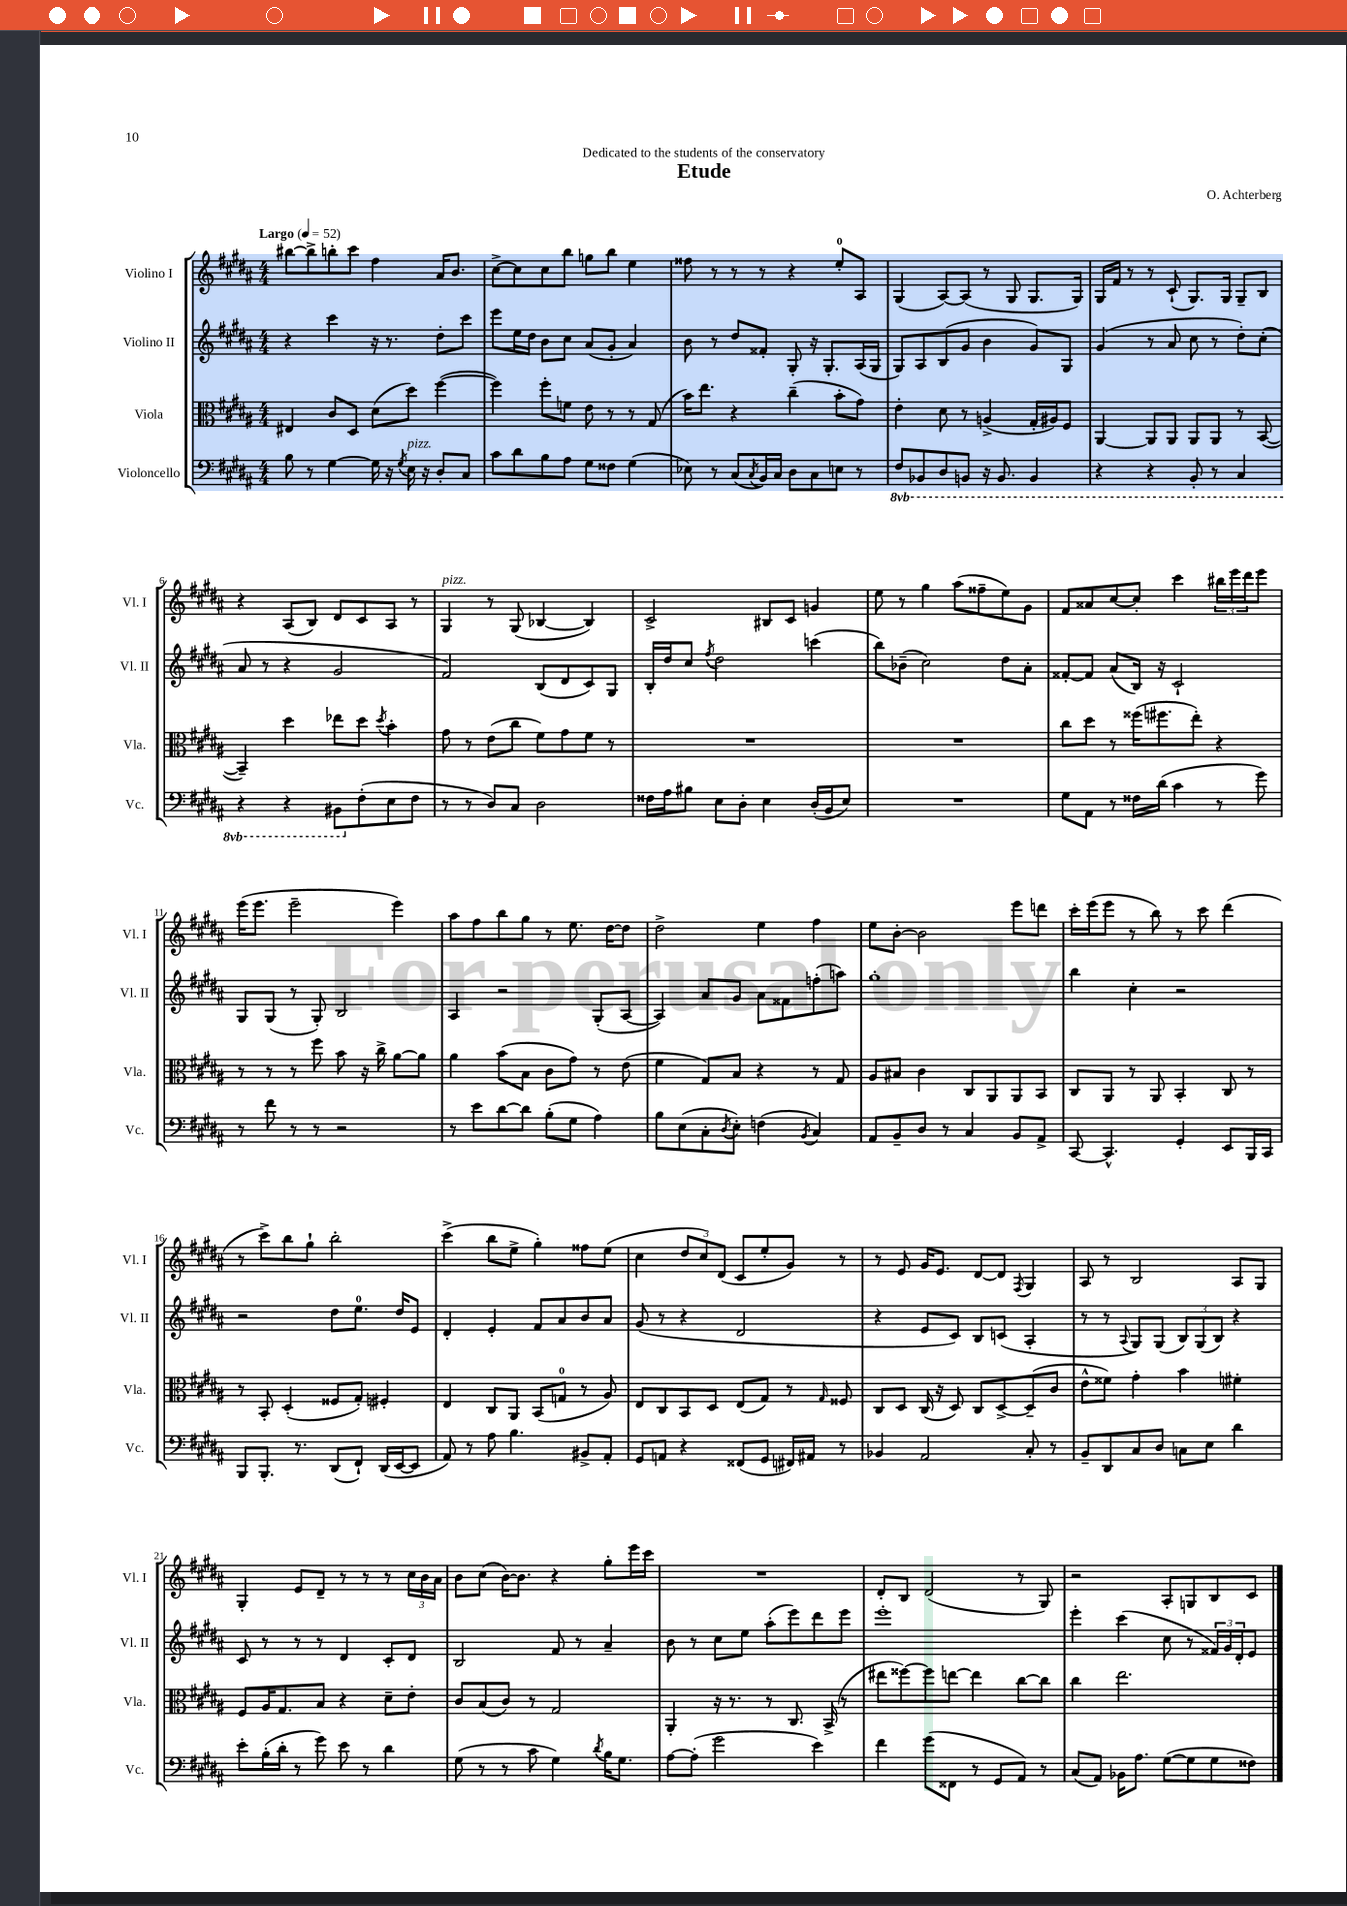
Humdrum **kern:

**kern	**kern	**kern	**kern
*staff4	*staff3	*staff2	*staff1
*clefF4	*clefC3	*clefG2	*clefG2
*k[f#c#g#d#a#]	*k[f#c#g#d#a#]	*k[f#c#g#d#a#]	*k[f#c#g#d#a#]
*M4/4	*M4/4	*M4/4	*M4/4
*MM52	*MM52	*MM52	*MM52
8B\	4E#/	4r	[8bb#\L
8r	.	.	8bb#^\]
[4G#\	8c#/L	4ccc#\	8bb'\
.	8D#/J	.	8ccc#\J
16G#\]	(8d#\L	16r	4ff#\
16r	.	8.r	.
8qG#/	.	.	.
16E\	8dd#\J)	.	.
16r	.	.	.
8D#'/L	([4ff#\	8dd#'\L	16a#/LK
.	.	.	8.b/J
8C#/J	.	8ccc#\J	.
=	=	=	=
8c#\L	4ff#\])	8eee\L	[8cc#^\L
8d#\	.	16ee\L	8cc#\]
.	.	16dd#\JJ	.
8B\	8ff#'\L	8b\L	8cc#\
8A#\J	8f\J	8cc#\J	8bb\J
8G#\L	8e\	(8a#/L	8gg\L
8F##\J	8r	8g#'/J	8bb\J
(4G#\	8r	4a#/)	4ee\
.	(8G#/	.	.
=	=	=	=
8E-\)	16b\LK)	8b\	8ff##\
.	8.ee\J	.	.
8r	.	8r	8r
(8C#/L	4r	8dd#/L	8r
8qC#/	.	.	.
16BB/L)	.	8f##'/J	8r
16C#/JJ	.	.	.
8D#\L	(4cc#~\	8G#'/	4r
8C#\	.	16r	.
.	.	8.G#'/L	.
8E\J	8b'\L	.	8ee'/L
8r	8g#\J)	(16A#/L	8A#/J
.	.	16G#/JJ	.
=	=	=	=
8FF#/L	4e'\	8G#/L)	(4G#/
8BBB-/	.	8A#/	.
8DD#/	8d#\	(8B/	[8A#/L)
8BBB/J	8r	8g#/J	(8A#/]J
16r	(4A^/	4b\	8r
8.BBB/	.	.	.
.	.	.	8G#/
4BBB/	16G#'/LL	8g#/L)	8.G#/L
.	16A#/J)	.	.
.	8F#/J	8G#/J	.
.	.	.	16G#/Jk)
=	=	=	=
4r	[4AA#/	(4g#/	16G#/LL
.	.	.	16f#/JJ
.	.	.	8r
4r	8AA#/]L	8r	8r
.	8AA#/J	8a#/	(8c#`/
8BBB'/	8AA#/L	8cc#\	8.G#/L)
8r	8AA#/J	8r	.
.	.	.	16G#/Jk
4CC#/	8r	8dd#'\L)	8G#~/L
.	([8BB/	(8cc#'\J	8B/J
=	=	=	=
4r	4BB~/])	8a#/	4r
.	.	8r	.
4r	4dd#\	4r	(8A#/L
.	.	.	8B/J)
8BBB#\L	8ee-\L	2g#/	8d#/L
(8F#'\	8dd#\J	.	8c#/
.	8qdd#/	.	.
8E\	4b'\	.	8A#/J
8F#\J	.	.	8r
=	=	=	=
8r	8g#\	2f#/)	4G#/
8r	8r	.	.
8D#/L)	(8e\L	.	8r
8C#/J	8cc#\J	.	(8G#/
2D#\	8f#\L)	(8B/L	[4B-/
.	8g#\	8d#/	.
.	8f#\J	8c#/)	4B-/])
.	8r	8G#/J	.
=	=	=	=
16F##\LL	1r	16B'/LL	2c#^/
16A#\J	.	16dd#/J	.
8B#\J	.	8cc#/J	.
.	.	8qff#/	.
8E\L	.	2dd#\	.
8D#'\J	.	.	.
4E\	.	.	8B#/L
.	.	.	8c#/J
(16D#'/LL	.	(4ccc\	4g/
16BB/J	.	.	.
8E/J)	.	.	.
=	=	=	=
1r	1r	8bb\L)	8ee\
.	.	(8b-~\J	8r
.	.	2cc#\)	4gg#\
.	.	.	(8aa#\L
.	.	.	8ff##~\
.	.	8dd#\L	8ee\)
.	.	8a#'\J	8g#\J
=	=	=	=
8G#\L	8cc#\L	[8f##'/L	8f#/L
8AA#\J	8dd#\J	8f##/]J	8a##/
8r	8r	(8a#/L	[8cc#/
16F##\LL	(16ff##\LK	16B/Jk)	8cc#'/]J
(16d#\JJ	8.ff#\	16r	.
4c#\	.	2c#`/	4ccc#\
.	8ee'\J)	.	.
8r	4r	.	24bb#\LL
.	.	.	24eee\
.	.	.	24ddd#\J
8g#\)	.	.	8eee\J
=	=	=	=
8r	8r	8G#/L	(16eee\LK
.	.	.	8.eee\J
8f#\	8r	(8G#/J	.
8r	8r	8r	2eee~\
8r	8ff#\	8G#'/)	.
2r	8b\	2B/	.
.	16r	.	.
.	16cc#^\	.	.
.	[8a#\L	.	4eee\)
.	8a#\]J	.	.
=	=	=	=
8r	4a#\	4A#/	8aa#\L
8e\L	.	.	8ff#\
[8d#\	(8b\L	2r	8bb\
8d#\]J	8B\J	.	8gg#\J
(8B'\L	8c#\L	.	8r
8G#\J	8g#\J)	.	8.ee\
4A#\)	8r	(8G#'/L	.
.	.	.	[16dd#\LK
.	(8e\	[8A#/J	8dd#\]J
=	=	=	=
8B\L	4f#\	4A#/])	2dd#^\
(8E\	.	.	.
8C#'\	8G#/L)	8a#/L	.
8qD#/	.	.	.
8E'\J)	8B/J	8g#/J	.
(4F\	4r	8a#\L	4ee\
.	.	8f##\	.
8qBB/	.	.	.
4C#/)	8r	(8ff'\	4ff#\
.	8G#/	8aa\J)	.
=	=	=	=
8AA#/L	8A#/L	1gg#'	8ee\L
8BB~/	8B#/J	.	[8b'\J
8D#/J	4c#\	.	2b\]
8r	.	.	.
4C#/	8C#/L	.	.
.	8AA#/	.	.
8BB/L	8AA#/	.	8eee\L
8AA#^/J	8BB/J	.	8ddd\J
=	=	=	=
[8CC#/	8C#/L	4bb\	16ccc#'\LL
.	.	.	(16eee\J
4.CC#^^/]	8AA#/J	.	8eee\J
.	8r	4cc#'\	8r
.	8AA#/	.	8bb\)
4GG#'/	4BB'/	2r	8r
.	.	.	8ccc#\
8EE/L	8C#/	.	(4ddd#\
16BBB/L	8r	.	.
16CC#/JJ	.	.	.
=	=	=	=
8BBB/L	8r	2r	8r
8.BBB'/J	8BB'/	.	8ccc#^\L)
.	(4D#'/	.	8bb\
8.r	.	.	.
.	.	.	8gg#`\J
(8DD#/L	8F##/L	8dd#\L	2bb'\
8FF#`/J)	8G#'/J)	8.ee\J	.
(16DD#/LL	4F#'/	.	.
[16EE/J	.	16dd#/LK	.
8EE/]J	.	8e/J	.
=	=	=	=
8AA#/)	4E/	4d#'/	(4ccc#^\
8r	.	.	.
8A#\	8C#/L	4e'/	8bb\L
4.B\	8AA#/J	.	8ee^\J
.	(8BB/L	8f#/L	4gg#'\)
.	8G/J	8a#/	.
8BB#^/L	8r	8b/	8ff##\L
8AA#'/J	8A#/)	8a#/J	(8ee\J
=	=	=	=
8GG#/L	8E/L	(8g#/	4cc#\
8AA/J	8C#/	8r	.
4r	8BB/	4r	12dd#/L
.	.	.	12cc#/)
.	8D#/J	.	.
.	.	.	(12d#/J
(8FF##/L	(8E/L	2d#/	8c#/L
8GG#/J	8G#/J)	.	8ee'/
16FF#/LL)	8r	.	8g#/J)
16AA#/JJ	.	.	.
.	16qqG#/	.	.
8r	8F##/	.	8r
=	=	=	=
4BB-/	8C#/L	4r	8r
.	8D#/J	.	8e/
2AA#/	(16C#/	8e/L	16g#/LK
.	16r	.	8.e/J
.	8D#/)	8c#/J)	.
.	8C#/L	8B/L	[8d#/L
.	[8D#^/	(8c/J	8d#/]J
.	.	.	8qF#/
8C#'/	(8D#~/]	4A#'/	4G#/
8r	8c#/J	.	.
=	=	=	=
8BB~/L	8e^^\L	8r	8A#/
8DD#/	8f##\J)	8r	8r
.	.	8qqA#/	.
8C#/	4g#'\	8G#/L)	2B/
8D#/J	.	(8G#/J	.
8C\L	4b\	12B/L)	.
.	.	(12G#/	.
8E\J	.	.	.
.	.	12B/J)	.
4d#\	4f#'\	4r	8A#/L
.	.	.	8G#/J
=	=	=	=
8e'\L	8F#/L	8c#/	4G#'/
(16B'\L	16A#/K	8r	.
16d#'\JJ	8.G#/	.	.
8r	.	8r	8e/L
8g#\)	8B/J	8r	8d#~/J
8e\	4r	4d#/	8r
8r	.	.	8r
4d#\	8d#~\L	8c#'/L	8r
.	8e'\J	8d#/J	24cc#\LL
.	.	.	24b\
.	.	.	24a#\JJ
=	=	=	=
(8G#\	8c#/L	2B/	8b\L
8r	(8B/	.	(8cc#\J
8r	8c#/J)	.	[16b\LK)
.	.	.	8.b\]J
8c#\	8r	.	.
4G#\)	2G#/	8f#/	4r
.	.	8r	.
8qd#/	.	.	.
16B\LK	.	4a#~/	8gg#'\L
8.G#\J	.	.	.
.	.	.	16eee\L
.	.	.	16ccc#\JJ
=	=	=	=
[8A#\L	4AA#'/	8b\	1r
(8A#'\]J	.	8r	.
2g#\	16r	8cc#\L	.
.	8.r	.	.
.	.	8ee\J	.
.	8r	(8aa#'\L	.
.	8.C#/	8eee\)	.
4e\)	.	8ddd#\	.
.	(16BB^/	.	.
.	8r	8eee\J	.
=	=	=	=
4f#\	8ee#\L	1eee'	8d#'/L
.	[8ff##\)	.	8B/J
(8g#\L	8ff##\]	.	(2d#/
8FF##\J	[8ee\J	.	.
8r	4ee\]	.	.
8GG#/L	.	.	.
8AA#/J)	[8cc#\L	.	8r
8r	8cc#\]J	.	8G#/)
=	=	=	=
(8C#/L	4cc#\	4eee'\	2r
8AA#/J)	.	.	.
16BB-\LK	2.ee\	(4ccc#\	.
8.A#\J	.	.	.
([8G#\L	.	8cc#\	8A#'/L
8G#\]	.	8r	8G/
8G#\	.	24f##/LL)	8B/
.	.	24g#/	.
.	.	24d#'/J	.
8F##\J)	.	8e/J	8c#/J
==	==	==	==
*-	*-	*-	*-
